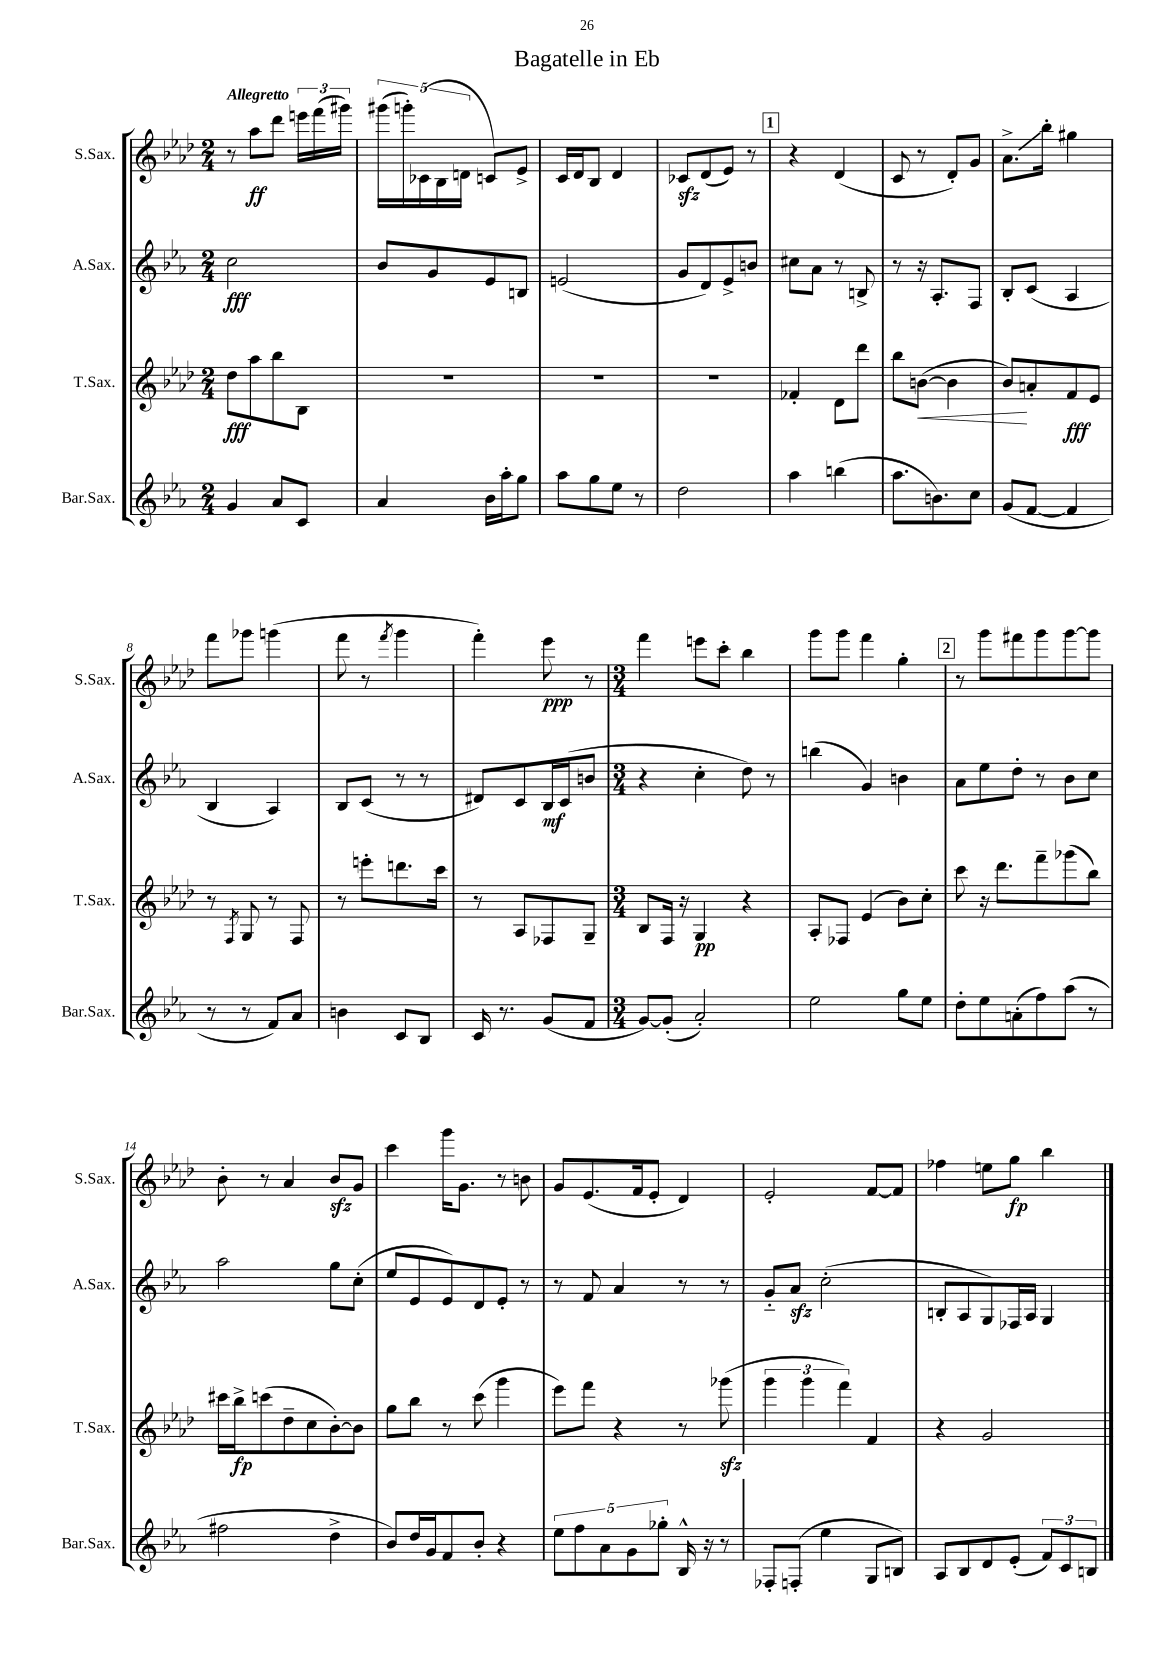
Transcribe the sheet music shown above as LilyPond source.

\header { title = "Bagatelle in Eb" }
<<
\new StaffGroup <<
\new Staff = "s0" \with { instrumentName = "S.Sax." shortInstrumentName = "S.Sax." } {
    \clef treble \key aes \major \numericTimeSignature \time 2/4 \tempo "Allegretto"
    \autoBeamOff r8 aes''8[\ff des'''8] \tuplet 3/2 { e'''16[ f'''16( gis'''16]) } |
    \tuplet 5/4 { gis'''16[( g'''16-.) ces'16( bes16 d'16] } c'8[) ees'8]-> |
    c'16[ des'16 bes8] des'4 |
    ces'8[\sfz des'8( ees'8]) r8 |
    \mark \markup { \box "1" } r4 des'4( |
    c'8 r8 des'8[-.) g'8] |
    aes'8.[->\glissando bes''16]-. gis''4 |
    f'''8[ ges'''8] g'''4( |
    f'''8 r8 \acciaccatura { f'''8 } g'''4 |
    f'''4-.) ees'''8\ppp r8 |
    \numericTimeSignature \time 3/4 f'''4 e'''8[ c'''8]-. bes''4 |
    g'''8[ g'''8] f'''4 g''4-. |
    \mark \markup { \box "2" } r8 g'''8[ fis'''8 g'''8 g'''8~ g'''8] |
    bes'8-. r8 aes'4 bes'8[\sfz g'8] |
    c'''4 g'''16[ g'8.] r8 b'8 |
    g'8[ ees'8.( f'16 ees'8]-. des'4) |
    ees'2-. f'8[~ f'8] |
    fes''4 e''8[ g''8]\fp bes''4 \bar "|." |
}
\new Staff = "s1" \with { instrumentName = "A.Sax." shortInstrumentName = "A.Sax." } {
    \clef treble \key ees \major \numericTimeSignature \time 2/4
    \autoBeamOff c''2\fff |
    bes'8[ g'8 ees'8 b8] |
    e'2( |
    g'8[ d'8) ees'8-> b'8] |
    \mark \markup { \box "1" } cis''8[ aes'8] r8 b8-> |
    r8 r16 aes8.[-. f8] |
    bes8[-. c'8]( aes4 |
    bes4 aes4) |
    bes8[ c'8]( r8 r8 |
    dis'8[) c'8 bes16\mf c'16( b'8] |
    \numericTimeSignature \time 3/4 r4 c''4-. d''8) r8 |
    b''4( g'4) b'4 |
    \mark \markup { \box "2" } aes'8[ ees''8 d''8]-. r8 bes'8[ c''8] |
    aes''2 g''8[ c''8]-.( |
    ees''8[ ees'8 ees'8) d'8 ees'8]-. r8 |
    r8 f'8 aes'4 r8 r8 |
    g'8[-_ aes'8]\sfz c''2-.( |
    b8[-. aes8 g8) fes16 aes16] g4 \bar "|." |
}
\new Staff = "s2" \with { instrumentName = "T.Sax." shortInstrumentName = "T.Sax." } {
    \clef treble \key aes \major \numericTimeSignature \time 2/4
    \autoBeamOff des''8[\fff aes''8 bes''8 bes8] |
    R2 |
    R2 |
    R2 |
    \mark \markup { \box "1" } fes'4-. des'8[ des'''8] |
    bes''8[ b'8]~\<( b'4 |
    bes'8[\!) a'8-. f'8\fff ees'8] |
    r8 \acciaccatura { f8 } g8 r8 f8 |
    r8 e'''8[-. d'''8. c'''16] |
    r8 aes8[ fes8 g8]-- |
    \numericTimeSignature \time 3/4 bes8[ f16] r16 g4\pp r4 |
    aes8[-. fes8] ees'4( bes'8[) c''8]-. |
    \mark \markup { \box "2" } c'''8 r16 des'''8.[ f'''8-- ges'''8( bes''8]) |
    cis'''16[ bes''16->\fp c'''8( des''8-- c''8 bes'8~-.) bes'8] |
    g''8[ bes''8] r8 c'''8( g'''4 |
    ees'''8[) f'''8] r4 r8 ges'''8\sfz( |
    \tuplet 3/2 { g'''4 g'''4 f'''4) } f'4 |
    r4 g'2 \bar "|." |
}
\new Staff = "s3" \with { instrumentName = "Bar.Sax." shortInstrumentName = "Bar.Sax." } {
    \clef treble \key ees \major \numericTimeSignature \time 2/4
    \autoBeamOff g'4 aes'8[ c'8] |
    aes'4 bes'16[ aes''16-. g''8] |
    aes''8[ g''8 ees''8] r8 |
    d''2 |
    \mark \markup { \box "1" } aes''4 b''4( |
    aes''8.[ b'8.) c''8] |
    g'8[( f'8]~ f'4 |
    r8 r8 f'8[) aes'8] |
    b'4 c'8[ bes8] |
    c'16 r8. g'8[( f'8] |
    \numericTimeSignature \time 3/4 g'8[~) g'8]-.( aes'2-.) |
    ees''2 g''8[ ees''8] |
    \mark \markup { \box "2" } d''8[-. ees''8 a'8-.( f''8) aes''8]( r8 |
    fis''2 d''4-> |
    bes'8[) d''16 g'16 f'8 bes'8]-. r4 |
    \tuplet 5/4 { ees''8[ f''8 aes'8 g'8 ges''8]-. } bes16-^ r16 r8 |
    fes8[-. f8]-.( ees''4 g8[ b8]) |
    aes8[ bes8 d'8 ees'8]-.( \tuplet 3/2 { f'8[) c'8 b8] } \bar "|." |
}
>>
>>
